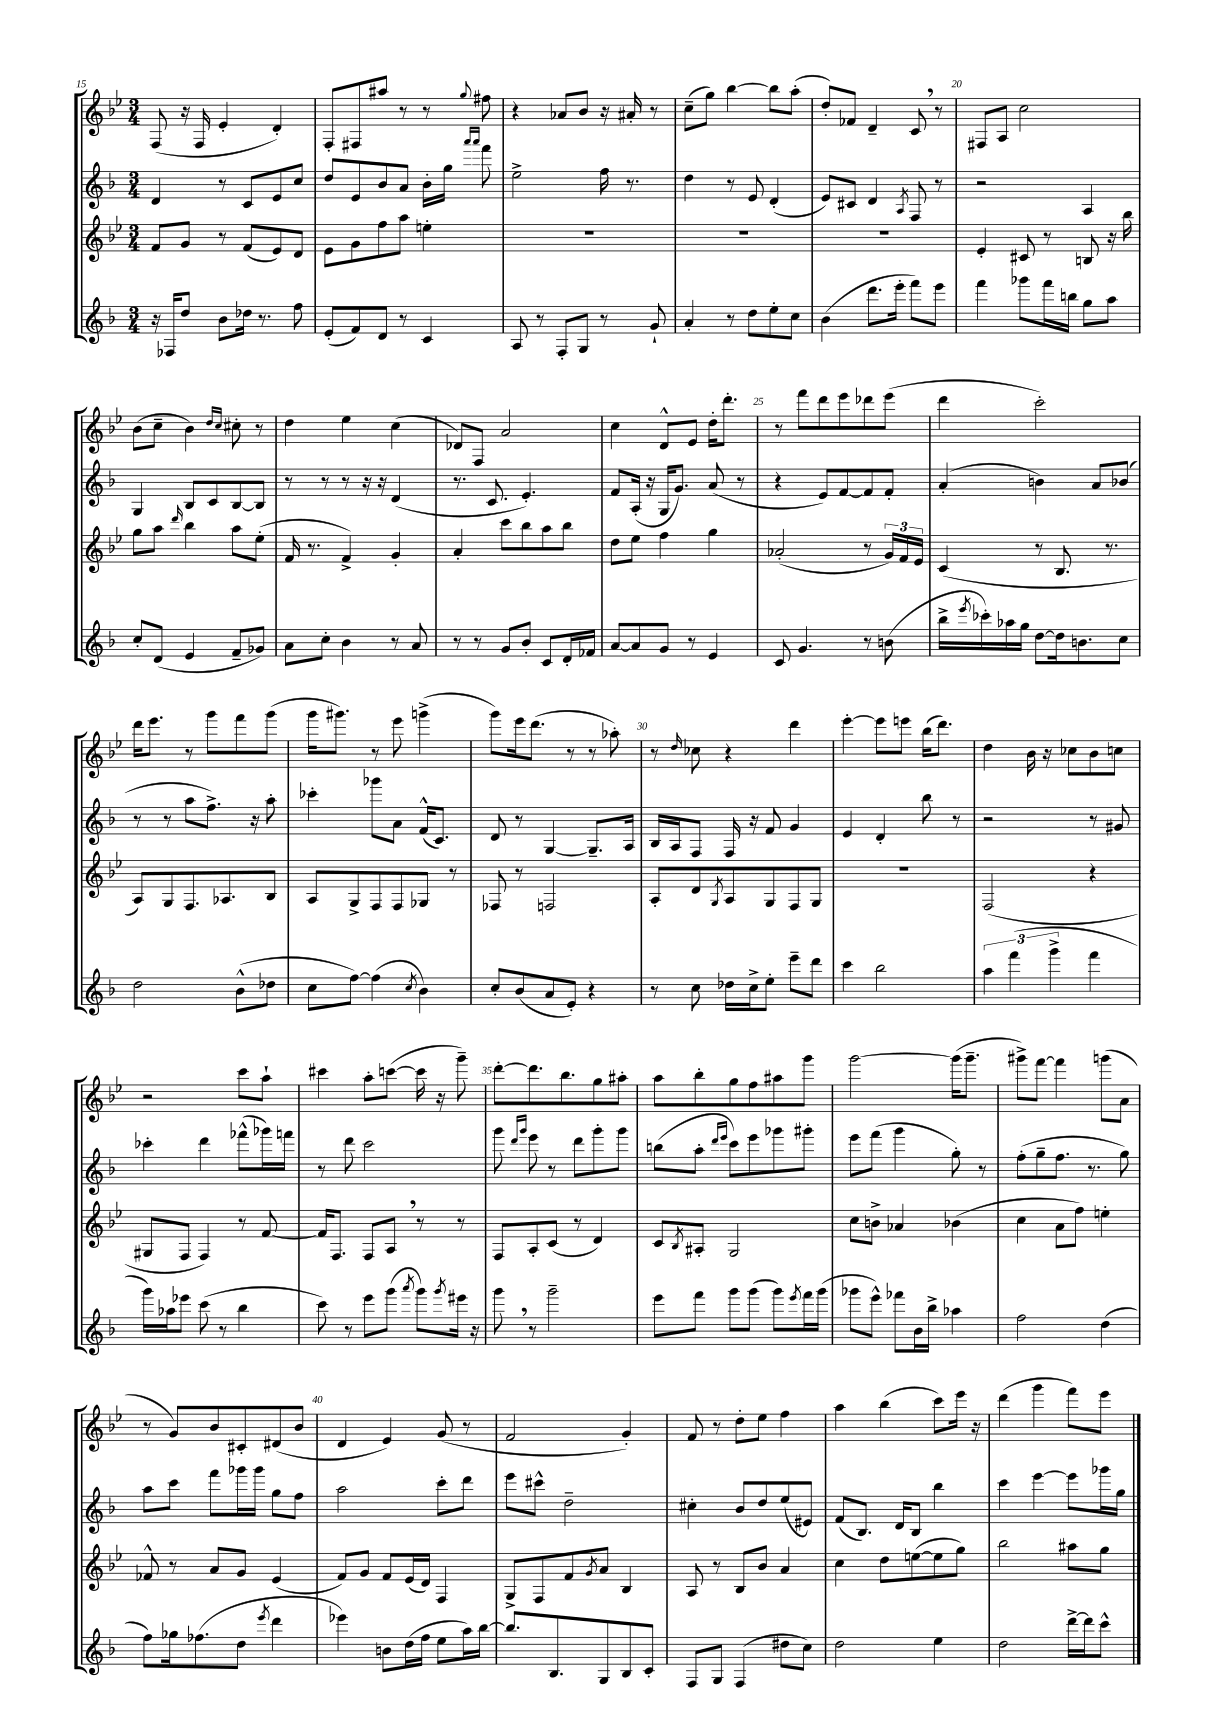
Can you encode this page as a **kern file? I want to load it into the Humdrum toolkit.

**kern	**kern	**kern	**kern
*staff4	*staff3	*staff2	*staff1
*clefG2	*clefG2	*clefG2	*clefG2
*k[b-]	*k[b-e-]	*k[b-]	*k[b-e-]
*M3/4	*M3/4	*M3/4	*M3/4
16r	8f/L	4d/	(8F/
16F-/LK	.	.	.
8dd/J	8g/J	.	16r
.	.	.	16F/
8b-\L	8r	8r	4e-'/
16dd-\Jk	(8f/L	8c/L	.
8.r	.	.	.
.	8e-/)	8e/	4d'/)
8ff\	8d/J	8cc/J	.
=	=	=	=
(8e'/L	8e-\L	8dd/L	8F'/L
8f/)	8g\	8e/	8F#/
8d/J	8ff\	8b-/	8aa#/J
8r	8aa\J	8a/J	8r
4c/	4ee'\	16b-'\LL	8r
.	.	16gg\JJ	.
.	.	16qqaaa/LL	.
.	.	16qqaaa/JJ	8qqgg/
.	.	8fff\	8ff#\
=	=	=	=
8A/	2.r	2ee^\	4r
8r	.	.	.
8F'/L	.	.	8a-/L
8G/J	.	.	8b-/J
8r	.	16ff\	16r
.	.	8.r	16a#'/
8g`/	.	.	8r
=	=	=	=
4a'/	2.r	4dd\	(8cc~\L
.	.	.	8gg\J)
8r	.	8r	[4bb-\
8dd\L	.	8e/	.
8ee'\	.	(4d'/	8bb-\]L
8cc\J	.	.	(8aa'\J
=	=	=	=
(4b-\	2.r	8e/L)	8dd'/L)
.	.	8c#/J	8f-/J
8.ddd\L	.	4d/	4d~/
16eee'\Jk	.	.	.
.	.	8qA/	.
8fff\L)	.	8F/	8c/
8eee\J	.	8r	8r
=	=	=	=
4fff\	4e-'/	2r	8F#/L
.	.	.	8A/J
8ggg-\L	8c#/	.	2cc\
16fff\L	8r	.	.
16bb\JJ	.	.	.
8gg\L	8B/	4A/	.
8aa\J	16r	.	.
.	16bb-\	.	.
=	=	=	=
8cc'/L	8gg\L	4G/	(8b-\L
(8d/J	8aa\J	.	8cc~\J
.	16qqddd/	.	.
4e/	4bb-\	8B-/L	4b-\)
.	.	8c/	.
.	.	.	16qqdd/LL
.	.	.	16qqcc/JJ
8f~/L	8aa\L	[8B-/	8cc#'\
8g-/J)	(8ee-'\J	8B-/]J	8r
=	=	=	=
8a\L	16f/	8r	4dd\
.	8.r	.	.
8cc'\J	.	8r	.
4b-\	4f^/)	8r	4ee-\
.	.	16r	.
.	.	16r	.
8r	4g'/	(4d/	(4cc\
8a/	.	.	.
=	=	=	=
8r	4a'/	8.r	8d-/L)
8r	.	.	8F/J
.	.	8.c/	.
8g/L	8ccc\L	.	2a/
8b-'/J	8bb-\	4.e'/)	.
8c/L	8aa\	.	.
16d'/L	8bb-\J	.	.
16f-/JJ	.	.	.
=	=	=	=
[8a/L	8dd\L	8f/L	4cc\
8a/]	8ee-\J	(16A'/Jk	.
.	.	16r	.
8g/J	4ff\	16G/LK	8d^^/L
.	.	8.g/J)	.
8r	.	.	8e-/J
4e/	4gg\	(8a/	16dd'\LK
.	.	.	8.ddd'\J
.	.	8r	.
=	=	=	=
8c/	(2a-'/	4r	8r
4.g/	.	.	8fff\L
.	.	8e/L)	8ddd\
.	.	[8f/	8eee-\
8r	8r	8f/]	8ddd-\
(8b\	24g/LL)	8f'/J	(8eee-\J
.	24f/	.	.
.	24e-/JJ	.	.
=	=	=	=
16bb-^\LL	(4c/	(4a'/	4ddd\
8qeee/	.	.	.
16ccc-'\)	.	.	.
16aa-\	.	.	.
16gg\JJ	.	.	.
[8dd\L	8r	4b\)	2ccc'\)
16dd\]k	8.B-/	.	.
8.b\	.	.	.
.	.	8a/L	.
.	8.r	.	.
8cc\J	.	(8b-/J	.
=	=	=	=
2dd\	8A/L)	8r	16ddd\LK
.	.	.	8.eee-\J
.	8G/	8r	.
.	8.F/	8aa\L	8r
.	.	8.ff^\J)	8ggg\L
.	8.A-/	.	.
(8b-^^\L	.	.	8fff\
.	.	16r	.
8dd-\J	8B-/J	8aa'\	(8ggg\J
=	=	=	=
8cc\L	8A/L	4ccc-'\	16ggg\LK
.	.	.	8.ggg#\J)
[8ff\J)	8G^/	.	.
(4ff\]	8F/	8ggg-\L	8r
.	8F/	8a\J	8eee-\
8qcc/	.	.	.
4b-\)	8G-/J	(16f^^/LK	(4ggg^\
.	.	8.c/J)	.
.	8r	.	.
=	=	=	=
8cc'/L	8F-/	8d/	8ggg\L)
(8b-/	8r	8r	16eee-\k
.	.	.	(8.ddd\J
8a/	2F/	[4G/	.
8e'/J)	.	.	8r
4r	.	8.G~/]L	8r
.	.	.	8aa-'\)
.	.	16A/Jk	.
=	=	=	=
8r	8A'/L	16B-/LL	8r
.	.	16A/J	.
.	.	.	16qqdd/
8cc\	8d/	8F/J	8cc-\
.	8qG/	.	.
16dd-\LL	8A/	16F/	4r
16cc^\J	.	16r	.
8ee'\J	8G/	8f/	.
8eee~\L	8F/	4g/	4ddd\
8ddd\J	8G/J	.	.
=	=	=	=
4ccc\	2.r	4e/	[4eee-'\
2bb-\	.	4d'/	8eee-\]L
.	.	.	8eee\J
.	.	8bb-\	(16bb-\LK
.	.	.	8.ddd\J)
.	.	8r	.
=	=	=	=
6aa\	(2F/	2r	4dd\
(6fff\	.	.	.
.	.	.	16b-\
.	.	.	16r
6ggg^\	.	.	.
.	.	.	8cc-\L
4fff\	4r	8r	8b-\
.	.	8g#/	8cc\J
=	=	=	=
16ggg\LL)	8G#/L	4ccc-'\	2r
16aa-\J	.	.	.
8eee-\J	8F/J	.	.
(8ccc\	4F/)	4ddd\	.
8r	.	.	.
4bb-\	8r	(8fff-^^\L	8ccc\L
.	[8f/	16ggg-\L)	8aa`\J
.	.	16fff\JJ	.
=	=	=	=
8ccc\)	16f/]LK	8r	4ccc#\
.	8.F/J	.	.
8r	.	8ddd\	.
8eee\L	8F/L	2ccc\	8aa'\L
(8ggg\J	8A/J	.	([8ccc\J
8qaaa/	.	.	.
8ggg\L)	8r	.	16ccc\]
.	.	.	16r
8qggg/	.	.	.
16eee#\Jk	8r	.	8ggg~\)
16r	.	.	.
=	=	=	=
8ggg\	8F/L	8ggg\	[8ddd'\L
.	.	16qqddd/LL	.
.	.	16qqggg/JJ	.
8r	8A'/	8eee\	8.ddd\]
2ggg~\	(8c/J	8r	.
.	.	.	8.bb-\
.	8r	8ddd\L	.
.	4d/)	8ggg'\	8gg\
.	.	8ggg\J	8aa#'\J
=	=	=	=
8eee\L	8c/L	(8bb\L	8aa\L
.	8qB-/	.	.
8fff\J	8A#'/J	8aa'\J	8bb-'\
.	.	16qqddd/LL	.
.	.	16qqeee/JJ	.
8ggg\L	2G/	8ccc\L)	8gg\
(8ggg\J	.	8eee\	8ff\
8ggg\L)	.	8ggg-\	8aa#\
8qeee/	.	.	.
16fff\L	.	8ggg#'\J	8ggg\J
(16ggg\JJ	.	.	.
=	=	=	=
8ggg-\L	8cc\L	8eee\L	[2ggg\
8eee^^\J)	8b^\J	(8fff\J	.
8fff-\L	4a-/	4ggg\	.
16b-\L	.	.	.
16bb-^\JJ	.	.	.
4aa-\	(4b-\	8gg'\)	(16ggg\]LK
.	.	.	8.ggg~\J
.	.	8r	.
=	=	=	=
2ff\	4cc\	(8ff'\L	8ggg#^\L)
.	.	8gg~\	[8fff\J
.	8a\L	8.ff\J	4fff\]
.	8ff\J)	.	.
.	.	8.r	.
(4dd\	4ee'\	.	(8ggg\L
.	.	8gg\)	8a\J
=	=	=	=
8ff\L)	8f-^^/	8aa\L	8r
16gg-\k	8r	8ccc\J	8g/L)
(8.ff-\	.	.	.
.	8a/L	8fff\L	8b-/
8dd\J	8g/J	16ggg-\L	8c#'/
.	.	16ggg-\JJ	.
8qeee/	.	.	.
4ddd\	(4e-/	8gg\L	(8d#/
.	.	8ff\J	8b-/J
=	=	=	=
4eee-\)	8f/L)	2aa\	4d/
.	8g/J	.	.
8b\L	8f/L	.	4e-/)
(16dd\L	(16e-/L	.	.
16ff\JJ	16d/JJ)	.	.
8ee\L	4F/	8ccc'\L	(8g/
16aa\L)	.	8ddd\J	8r
[16bb-\JJ	.	.	.
=	=	=	=
8.bb-/]L	8G^/L	8eee\L	2f/
.	8F/	8ccc#^^\J	.
8.B-/	.	.	.
.	8f/	2dd~\	.
.	8qg/	.	.
8G/	8a/J	.	.
8B-/	4B-/	.	4g'/)
8c'/J	.	.	.
=	=	=	=
8F/L	8A/	4cc#'\	8f/
8G/J	8r	.	8r
(4F/	8B-/L	8b-/L	8dd'\L
.	8b-/J	8dd/	8ee-\J
8dd#\L	4a/	(8ee/	4ff\
8cc\J)	.	8e#/J)	.
=	=	=	=
2dd\	4cc\	(8f/L	4aa\
.	.	8.B-/J)	.
.	8dd\L	.	(4bb-\
.	.	16d/LK	.
.	([8ee\	8B-/J	.
4ee\	8ee\]	4bb-\	8ccc\L)
.	8gg\J)	.	16eee-\Jk
.	.	.	16r
=	=	=	=
2dd\	2bb-\	4ccc\	(4ddd\
.	.	[4eee\	4ggg\
[16ddd^\LL	8aa#\L	8eee\]L	8fff\L)
16ddd\]J	.	.	.
8ccc^^\J	8gg\J	16ggg-\L	8eee-\J
.	.	16gg\JJ	.
==	==	==	==
*-	*-	*-	*-
